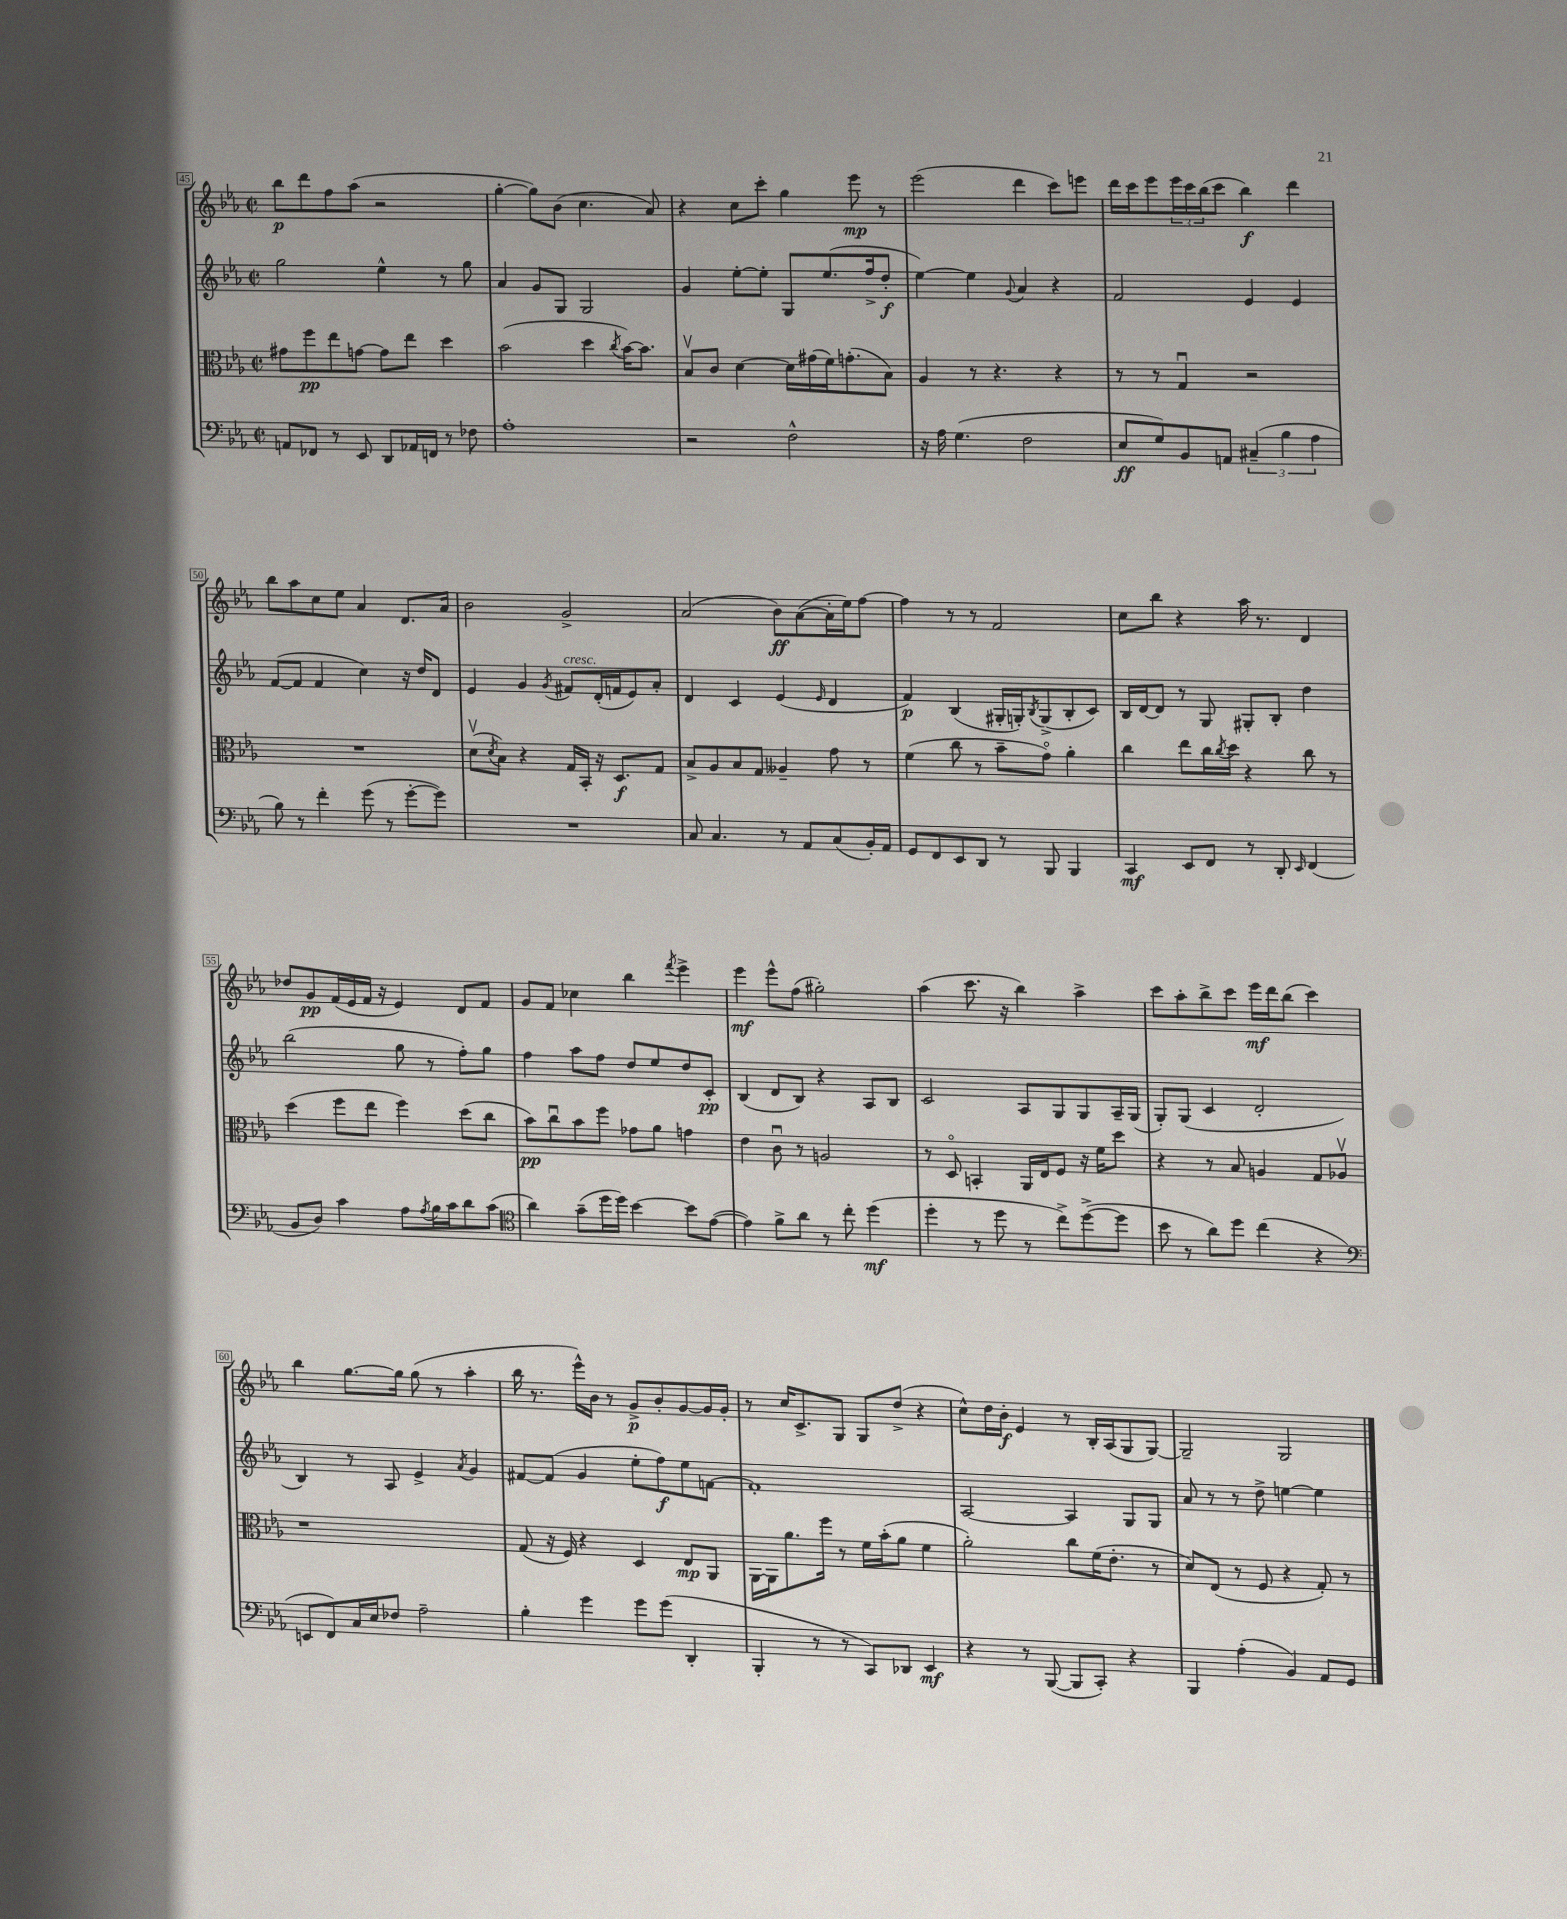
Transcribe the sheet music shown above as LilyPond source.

<<
\new StaffGroup <<
\new Staff = "s0" {
    \clef treble \key ees \major \defaultTimeSignature \time 2/2
    bes''8\p d'''8 f''8 aes''8( r2 |
    g''4~-. g''8) bes'8( c''4. aes'8) |
    r4 c''8 c'''8-. g''4 ees'''8\mp r8 |
    ees'''2( d'''4 c'''8) e'''8 |
    d'''16 c'''16 ees'''8 \tuplet 3/2 { ees'''16 c'''16 bes''16( } c'''8 bes''4\f) d'''4 |
    bes''8 aes''8 c''8 ees''8 aes'4 d'8. aes'16 |
    bes'2 g'2-> |
    aes'2( bes'8\ff) aes'8~( aes'16-. ees''16) f''8~ |
    f''4 r8 r8 f'2 |
    c''8 bes''8 r4 aes''16 r8. d'4 |
    des''8 g'8\pp f'16( ees'16 f'16 r16 ees'4) d'8 f'8 |
    g'8 f'8 ces''4 bes''4 \acciaccatura { f'''8 } ees'''4-> |
    ees'''4\mf ees'''8-^ f''8( gis''2-.) |
    aes''4( c'''8. r16 bes''4) aes''4-> |
    c'''8 aes''8-. bes''8-> c'''8 ees'''16\mf d'''16 bes''8( c'''4) |
    bes''4 g''8.~ g''16 g''8( r8 aes''4-. |
    bes''16 r8. ees'''16-^) bes'16 r8 g'8->\p bes'8-. g'8~ g'16 g'16-. |
    r8 c''16 c'8.-> g8 g8 d''8->( r4 |
    c''8-^) d''16 bes'16-.\f ees'4 r8 bes16-. aes16( g8 g8~) |
    g2-- g2 \bar "|." |
}
\new Staff = "s1" {
    \clef treble \key ees \major \defaultTimeSignature \time 2/2
    g''2 ees''4-^ r8 g''8 |
    aes'4 g'8 g8 g2 |
    g'4 ees''8~-. ees''8-. g8 ees''8.( f''16-> d''8-.\f |
    ees''4~) ees''4 \appoggiatura { g'8 } aes'4 r4 |
    f'2 ees'4 ees'4 |
    f'8~( f'8 f'4 c''4) r16 d''16 d'8 |
    ees'4 g'4 \acciaccatura { g'8 } fis'8^\markup { \italic "cresc." } d'16-.( f'16 ees'8) aes'8-. |
    d'4 c'4 ees'4( \grace { ees'16 } d'4 |
    f'4\p) bes4( gis16-. g16-.) \acciaccatura { bes8 } g8->( bes8-. c'8) |
    bes16 d'16~ d'8 r8 g8 gis8-. bes8-. d''4 |
    bes''2( g''8 r8 f''8-.) g''8 |
    f''4 aes''8 f''8 d''8 ees''8 d''8 c'8-.\pp |
    bes4( d'8 bes8) r4 aes8 bes8 |
    c'2 aes8 g8 g8 aes16-- g16( |
    g8-.) g8( c'4 d'2-. |
    bes4) r8 aes8 ees'4-> \acciaccatura { aes'8 } g'4 |
    fis'8~ fis'8( g'4 ees''8-. f''8\f) ees''8 f'8~ |
    f'1-. |
    aes2~ aes4 g8 g8 |
    aes'8 r8 r8 d''8-> e''4~ e''4 \bar "|." |
}
\new Staff = "s2" {
    \clef alto \key ees \major \defaultTimeSignature \time 2/2
    gis'8 f''8\pp ees''8 g'8~ g'8 ees''8 d''4 |
    bes'2( d''4 \acciaccatura { c''8 } bes'16~) bes'8. |
    bes8\upbow c'8 d'4~ d'16 gis'16( f'16) g'8.-.( bes8) |
    aes4 r8 r4. r4 |
    r8 r8 g4\downbow r2 |
    R1 |
    d'8\upbow( \acciaccatura { d'8 } bes8) r4 g16 bes,16-. r16 d8.\f g8 |
    bes8-> aes8 bes8 g8 aeses4-- g'8 r8 |
    f'4( c''8 r8 bes'8-- g'8\flageolet) aes'4-. |
    c''4 ees''8 c''16 \acciaccatura { c''8 } d''16 r4 c''8 r8 |
    d''4( f''8 ees''8 f''4) d''8( c''8 |
    bes'8\pp) c''8\downbow bes'8 f''8 ges'8 aes'8 g'4 |
    ees'4 c'8\downbow r8 a2 |
    r8 d8\flageolet b,4-. aes,16 ees16 f8 r16 f'16 d''8 |
    r4 r8 bes8 a4 g8 aes8\upbow |
    r1 |
    g8( r16 f16) r4 d4 ees8\mp aes,8 |
    aes,16~ aes,16 aes'8. f''16 r8 f'16 bes'16-.( aes'8 f'4 |
    aes'2-.) c''8 f'16( ees'8.-. r8 |
    d'8) ees8( r8 f8 r4 g8-.) r8 \bar "|." |
}
\new Staff = "s3" {
    \clef bass \key ees \major \defaultTimeSignature \time 2/2
    a,8 fes,8 r8 ees,8 d,8 aes,16 f,16 r8 fes8 |
    aes1-. |
    r2 f2-^ |
    r16 aes16 g4.( f2 |
    ees8\ff g8) bes,8 a,8 \tuplet 3/2 { cis4--( bes4 aes4 } |
    bes8) r8 f'4-. g'8( r8 g'8~-. g'8) |
    R1 |
    c8 c4. r8 aes,8 c8( bes,16-.) aes,16 |
    g,8 f,8 ees,8 d,8 r8 bes,,8 bes,,4 |
    c,4\mf ees,8 f,8 r8 d,8-. \grace { ees,16 } f,4( |
    bes,8 d8) c'4 aes8 \acciaccatura { aes8 } bes16 c'16 d'8 c'8( |
    \clef tenor aes'4) g'8--( d''16 d''16) bes'4~ bes'8 ees'8~( |
    ees'4) f'8-> aes'8 r8 c''8-. d''4\mf( |
    d''4-. r8 d''8 r8 c''8->) d''8~->( d''8 |
    bes'8 r8 aes'8) d''8 c''4( r4 |
    \clef bass e,8 f,8) c16 ees16 fes8 aes2-- |
    bes4-. g'4 g'8 g'8( d,4-. |
    bes,,4-. r8 r8 c,8) des,8 ees,4\mf |
    r4 r8 bes,,8~( bes,,8 c,8-.) r4 |
    bes,,4 aes4-.( bes,4) aes,8 g,8 \bar "|." |
}
>>
>>
\layout { \context { \Score currentBarNumber = #45 \override BarNumber.stencil = #(make-stencil-boxer 0.1 0.3 ly:text-interface::print) } }
